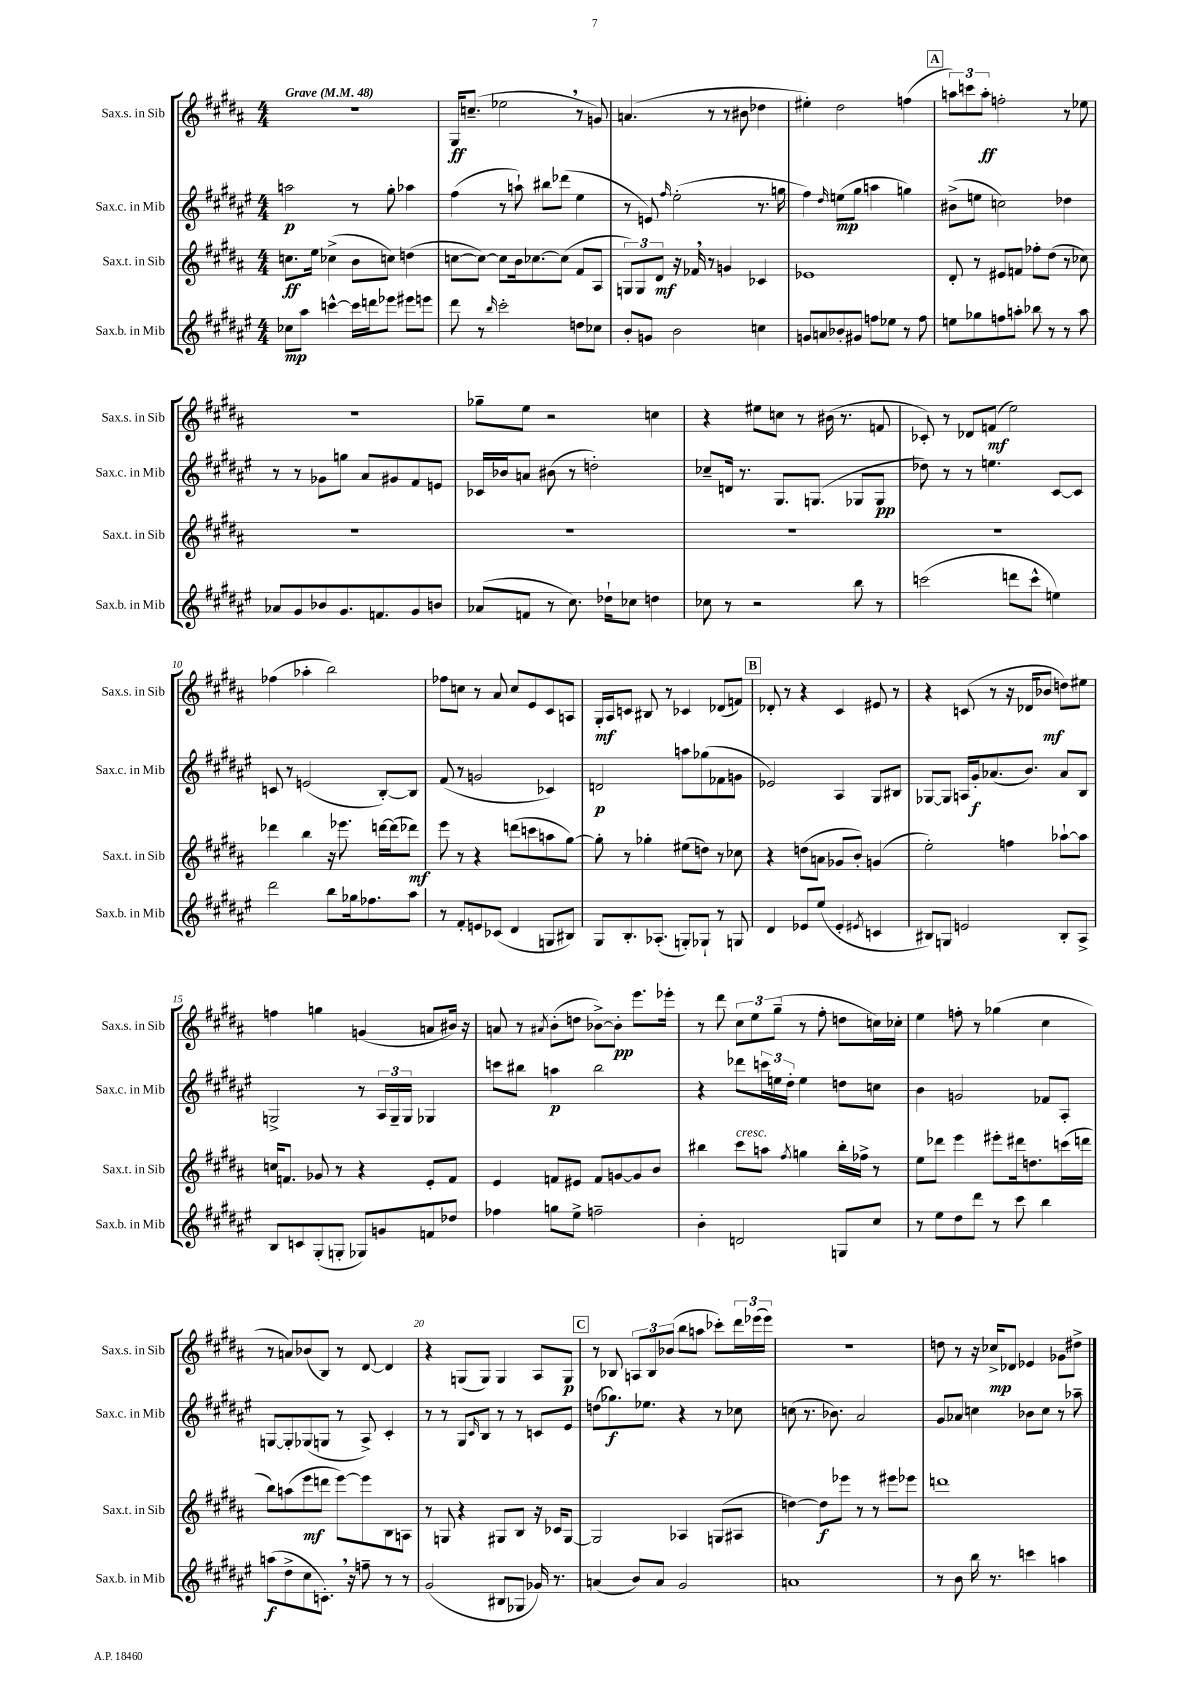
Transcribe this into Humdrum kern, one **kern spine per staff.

**kern	**dynam	**kern	**dynam	**kern	**dynam	**kern	**dynam
*part4	*part4	*part3	*part3	*part2	*part2	*part1	*part1
*staff4	*staff4	*staff3	*staff3	*staff2	*staff2	*staff1	*staff1
*I"Sax.b. in Mib	*	*I"Sax.t. in Sib	*	*I"Sax.c. in Mib	*	*I"Sax.s. in Sib	*
*I'Sax.b. in Mib	*	*I'Sax.t. in Sib	*	*I'Sax.c. in Mib	*	*I'Sax.s. in Sib	*
*clefG2	*	*clefG2	*	*clefG2	*	*clefG2	*
*k[f#c#g#d#a#e#]	*	*k[f#c#g#d#a#]	*	*k[f#c#g#d#a#e#]	*	*k[f#c#g#d#a#]	*
*M4/4	*	*M4/4	*	*M4/4	*	*M4/4	*
*MM48	*	*MM48	*	*MM48	*	*MM48	*
=1	=1	=1	=1	=1	=1	=1	=1
!	!	!	!	!	!	!LO:TX:a:B:t=Grave	!
8cc-X\L	mp	8.ccn\L	ff	2aan\	p	1r	.
8aa#\J	.	.	.	.	.	.	.
.	.	16ee\Jk	.	.	.	.	.
[4cccn^^\	.	(4cc-X^\	.	.	.	.	.
16ccc\LL]	.	8b\L	.	8r	.	.	.
16dddn\J	.	.	.	.	.	.	.
8eee-X\J	.	8ccn\J)	.	8gg#'\	.	.	.
8eee#X\L	.	(4ddn\	.	4aa-X\	.	.	.
8eeen\J	.	.	.	.	.	.	.
=2	=2	=2	=2	=2	=2	=2	=2
8ddd#\	.	[8ccn\L	.	(4ff#\	.	16G#/KL	ff
.	.	.	.	.	.	(8.ccn~/J	.
8r	.	8cc\J_)	.	.	.	.	.
16qqbb/	.	.	.	.	.	.	.
2ccc#'\	.	8cc\L]	.	8r	.	2ee-X,\	.
.	.	16b\k	.	8aan`\)	.	.	.
.	.	[8.cc-X\	.	.	.	.	.
.	.	.	.	8bb#X\L	.	.	.
.	.	(8cc-\J]	.	(8ddd-X\J	.	.	.
8ddn\L	.	8f#/L	.	4ee#\	.	8r	.
8cc-X\J	.	8A#/J	.	.	.	8gn/)	.
=3	=3	=3	=3	=3	=3	=3	=3
8b'/L	.	12Gn/L)	.	8r	.	(4.an/	.
.	.	12G/	.	.	.	.	.
8gn/J	.	.	.	8en/)	.	.	.
.	.	12d#/J	mf	.	.	.	.
.	.	.	.	16qqff#/	.	.	.
2b\	.	16r	.	(2ee#'\	.	.	.
.	.	16f-X,/	.	.	.	.	.
.	.	8r	.	.	.	8r	.
.	.	4gn/	.	.	.	8r	.
.	.	.	.	.	.	8b#X\	.
4ccn\	.	4c-X/	.	8.r	.	4dd-X\	.
.	.	.	.	16ggn\	.	.	.
=4	=4	=4	=4	=4	=4	=4	=4
8gn/L	.	1e-X	.	4ff#\)	.	4ee#X'\)	.
8an/	.	.	.	.	.	.	.
.	.	.	.	16qqdd#/	.	.	.
8b-X'/	.	.	.	(8een\L	mp	2dd#\	.
8g#X/J	.	.	.	8gg#\J	.	.	.
8ffn\L	.	.	.	4aan\	.	.	.
8ee-X\J	.	.	.	.	.	.	.
8r	.	.	.	4ggn\)	.	(4ffn\	.
8ff\	.	.	.	.	.	.	.
!!LO:REH:place=s1:t=A
=5	=5	=5	=5	=5	=5	=5	=5
8een\L	.	8d#'/	.	(8b#X^\L	.	12aan\L)	.
.	.	.	.	.	.	12cccn\	.
8gg-X\	.	8r	.	8een\J	.	.	.
.	.	.	.	.	.	12aa'\J	ff
8ffn\	.	8e#X/L	.	2ccn\)	.	2ffn'\	.
8aan'\J	.	8fn/J	.	.	.	.	.
8bb-X\	.	8ff-X'\L	.	.	.	.	.
8r	.	(8dd#\J	.	.	.	.	.
8r	.	8r	.	4dd-X\	.	8r	.
8aa\	.	8cc-X\)	.	.	.	8ee-X\	.
!!LO:LB:g=z
=6	=6	=6	=6	=6	=6	=6	=6
8a-X/L	.	1r	.	8r	.	1r	.
8g#/	.	.	.	8r	.	.	.
8b-X/	.	.	.	8g-X\L	.	.	.
8.g#/	.	.	.	8ggn\J	.	.	.
.	.	.	.	8a#/L	.	.	.
8.fn/	.	.	.	.	.	.	.
.	.	.	.	8g#X/	.	.	.
8g#/	.	.	.	8f#/	.	.	.
8bn/J	.	.	.	8en/J	.	.	.
=7	=7	=7	=7	=7	=7	=7	=7
(8a-X/L	.	1r	.	16c-X/LL	.	8gg-X~\L	.
.	.	.	.	16b-X/J	.	.	.
8fn/J	.	.	.	8an/J	.	8ee\J	.
8r	.	.	.	(8b#X\	.	2r	.
8.cc#\)	.	.	.	8r	.	.	.
.	.	.	.	2ddn'\)	.	.	.
16dd-X`\KL	.	.	.	.	.	.	.
8cc-X\J	.	.	.	.	.	.	.
4ddn\	.	.	.	.	.	4ccn\	.
=8	=8	=8	=8	=8	=8	=8	=8
8cc-X\	.	1r	.	8cc-X~/L	.	4r	.
8r	.	.	.	16dn/Jk	.	.	.
.	.	.	.	8.r	.	.	.
2r	.	.	.	.	.	8ee#X\L	.
.	.	.	.	8.G#/L	.	8ccn\J	.
.	.	.	.	.	.	8r	.
.	.	.	.	(8.Gn/J	.	.	.
.	.	.	.	.	.	(16b#X\	.
.	.	.	.	.	.	8.r	.
8bb\	.	.	.	8G-X/L	.	.	.
8r	.	.	.	8G-/J	pp	8fn/	.
=9	=9	=9	=9	=9	=9	=9	=9
(2cccn\	.	1r	.	8dd-X\)	.	8c-X'/)	.
.	.	.	.	8r	.	8r	.
.	.	.	.	8r	.	8d-X/L	.
.	.	.	.	4.een\	.	(8fn/J	mf
8dddn\L	.	.	.	.	.	2ee\)	.
8ccc^^\J	.	.	.	.	.	.	.
4een\)	.	.	.	[8c#/L	.	.	.
.	.	.	.	8c#/J]	.	.	.
!!LO:LB:g=z
=10	=10	=10	=10	=10	=10	=10	=10
2ddd#\	.	4ddd-X\	.	8cn/	.	(4ff-X\	.
.	.	.	.	8r	.	.	.
.	.	4bb\	.	(2en/	.	4aa-X'\	.
8bb\L	.	16r	.	.	.	2bb\)	.
.	.	8.eee-X\	.	.	.	.	.
16gg-X\k	.	.	.	.	.	.	.
8.ff-X\	.	.	.	.	.	.	.
.	.	[16dddn\LL	.	[8B'/L)	.	.	.
.	.	(16ddd\J]	.	.	.	.	.
8aa#\J	.	8ddd-X\J)	mf	8B/J]	.	.	.
=11	=11	=11	=11	=11	=11	=11	=11
8r	.	8eee\	.	(8f#/	.	8ff-X\L	.
8f#'/L	.	8r	.	8r	.	8ccn\J	.
8en/	.	4r	.	2gn/	.	8r	.
(8c-X/J	.	.	.	.	.	8a#/	.
4d#/	.	(8dddn\L	.	.	.	8cc/L	.
.	.	8cccn\	.	.	.	8e/	.
8Gn/L	.	8aan\	.	4c-X/)	.	8c#/	.
8B#X/J)	.	[8gg#\J)	.	.	.	8An/J	.
=12	=12	=12	=12	=12	=12	=12	=12
8G#/L	.	8gg#'\]	.	2dn/	p	16G#'/LL	mf
.	.	.	.	.	.	16A#/J	.
8.B'/	.	8r	.	.	.	8cn/J	.
.	.	4gg-X'\	.	.	.	8B#X/	.
(8.A-X'/J	.	.	.	.	.	.	.
.	.	.	.	.	.	8r	.
8Gn'/L)	.	(8ee#X\L	.	8aan\L	.	4c-X/	.
8G-X`/J	.	8ddn\J)	.	(8gg-X\	.	.	.
8r	.	8r	.	8f-X\	.	(8d-X/L	.
8Gn/	.	8cc-X\	.	8gn\J	.	8fn/J)	.
!!LO:REH:place=s1:t=B
=13	=13	=13	=13	=13	=13	=13	=13
4d#/	.	4r	.	2e-X/)	.	8d-X'/	.
.	.	.	.	.	.	8r	.
8e-X/L	.	(8ddn\L	.	.	.	4r	.
(8ee#/J	.	8an\J	.	.	.	.	.
4e-'/	.	8g-X/L	.	4A#/	.	4c#/	.
.	.	8b'/J)	.	.	.	.	.
8qe#X/	.	.	.	.	.	.	.
4cn/	.	(4gn/	.	8G#/L	.	8e#X/	.
.	.	.	.	8B#X/J	.	8r	.
=14	=14	=14	=14	=14	=14	=14	=14
8B#X/L)	.	2ee'\)	.	[8G-X/L	.	4r	.
8Gn/J	.	.	.	8G-/J]	.	.	.
2en/	.	.	.	16An/LL	.	(8cn/	.
.	.	.	.	16g#'/J	f	.	.
.	.	.	.	(8.a-X/	.	8r	.
.	.	4ffn\	.	.	.	16r	.
.	.	.	.	8.b/J)	.	16d-X/KL	.
.	.	.	.	.	.	8b-X/J	mf
8B#'/L	.	[8aa-X`\L	.	8a-/L	.	8ddn\L)	.
8A#^/J	.	8aa-\J]	.	8B/J	.	8ee#X\J	.
!!LO:LB:g=z
=15	=15	=15	=15	=15	=15	=15	=15
8B/L	.	16ccn/KL	.	2Gn^/	.	4ffn\	.
.	.	8.fn/J	.	.	.	.	.
8cn/	.	.	.	.	.	.	.
(8G#'/	.	8g-X/	.	.	.	4ggn\	.
8Gn'/J	.	8r	.	.	.	.	.
8G-X/L)	.	4r	.	8r	.	(4gn/	.
8gn/	.	.	.	24A#/LL	.	.	.
.	.	.	.	24G~/	.	.	.
.	.	.	.	24G/JJ	.	.	.
8fn/	.	8e'/L	.	4G-X/	.	8an/L	.
8dd-X/J	.	8f/J	.	.	.	16b#X/Jk)	.
.	.	.	.	.	.	16r	.
=16	=16	=16	=16	=16	=16	=16	=16
4ff-X\	.	4e/	.	8cccn\L	.	8an/	.
.	.	.	.	8bb#X\J	.	8r	.
.	.	.	.	.	.	8qa#X/	.
8ggn\L	.	8fn/L	.	4aan\	p	(8b'\L	.
8ee#^\J	.	8e#X/J	.	.	.	8ddn\J	.
2ffn~\	.	8f/L	.	2bb#\	.	[8b-X^\L)	.
.	.	[8gn/	.	.	.	8b-'\J]	pp
.	.	8g/]	.	.	.	8.eee\L	.
.	.	8b/J	.	.	.	.	.
.	.	.	.	.	.	16eee-X'\Jk	.
=17	=17	=17	=17	=17	=17	=17	=17
4b'\	.	4bb#X\	.	4r	.	8r	.
.	.	.	.	.	.	8ddd#\	.
!	!	!LO:TX:a:i:t=cresc.	!	!	!	!	!
2dn/	.	8ccc#\L	.	8ddd-X\L	.	12cc#\L	.
.	.	.	.	.	.	12ee\	.
.	.	8aan\J	.	24cccn\L	.	.	.
.	.	.	.	24een\	.	(12gg#~\J	.
.	.	.	.	24dd#'\JJ	.	.	.
.	.	8qff#/	.	.	.	.	.
.	.	4ggn\	.	4ee\	.	8r	.
.	.	.	.	.	.	8ff#'\	.
8Gn/L	.	16bb#'\LL	.	8ddn\L	.	8ddn\L	.
.	.	16ff-X^\JJ	.	.	.	.	.
8cc#/J	.	8r	.	8ccn\J	.	16ccn\L)	.
.	.	.	.	.	.	16cc-X'\JJ	.
=18	=18	=18	=18	=18	=18	=18	=18
8r	.	8ee\L	.	4b\	.	4ee\	.
8ee#\L	.	8ddd-X\J	.	.	.	.	.
8dd#\	.	4eee\	.	2gn/	.	8ffn'\	.
8ddd#\J	.	.	.	.	.	8r	.
8r	.	8eee#X'\L	.	.	.	(4gg-X\	.
8ccc#\	.	16ddd#X\k	.	.	.	.	.
.	.	8.ddn\	.	.	.	.	.
4bb\	.	.	.	8f-X/L	.	4cc#\	.
.	.	(16cccn\L	.	8A#'/J	.	.	.
.	.	16dddn\JJ	.	.	.	.	.
!!LO:LB:g=z
=19	=19	=19	=19	=19	=19	=19	=19
(8aan\L	f	8bb\L)	.	[8Gn/L	.	8r	.
8dd#^\	.	(8aan\	.	8G'/]	.	8an/L)	.
8cc#\	.	8eee\	mf	(8G-X/	.	(8b-X/	.
8.cn',\J)	.	8dddn\J	.	8Gn/J	.	8B/J)	.
.	.	[8eee\L)	.	8r	.	8r	.
16r	.	.	.	.	.	.	.
8ffn~\	.	8eee\]	.	8A#^/)	.	[8d#/	.
8r	.	8B\	.	4c#'/	.	4d#/]	.
8r	.	8An\J	.	.	.	.	.
=20	=20	=20	=20	=20	=20	=20	=20
(2g#/	.	8r	.	8r	.	4r	.
.	.	8Gn/	.	8r	.	.	.
.	.	4r	.	8G#/L	.	(8Gn/L	.
.	.	.	.	16qqc#/	.	.	.
.	.	.	.	8B/J	.	8G/J)	.
8B#X/L	.	8G#X/L	.	8r	.	4G/	.
8G-X/J	.	8B/J	.	8r	.	.	.
16g-X/)	.	16r	.	8cn/L	.	8A#/L	.
8.r	.	16c-X/KL	.	.	.	.	.
.	.	[8G#/J	.	8e#/J	.	8G/J	p
!!LO:REH:place=s1:t=C
=21	=21	=21	=21	=21	=21	=21	=21
(4an/	.	2G#/]	.	(8ddn\L	.	8r	.
.	.	.	.	8.gg-X\)	f	8B-X/	.
8b/L)	.	.	.	.	.	12An/L	.
.	.	.	.	8.ee-X\J	.	.	.
.	.	.	.	.	.	12B-/	.
8a/J	.	.	.	.	.	.	.
.	.	.	.	.	.	(12b-X/J	.
2g#/	.	4A-X/	.	4r	.	8bb\L	.
.	.	.	.	.	.	8aan\J	.
.	.	(8Gn/L	.	8r	.	8ccc-X'\L)	.
.	.	8A#X/J	.	8cc-X\	.	24ddd#\L	.
.	.	.	.	.	.	(24eee-X\	.
.	.	.	.	.	.	24eee-\JJ)	.
=22	=22	=22	=22	=22	=22	=22	=22
1an	.	[4ddn\)	.	(8ccn\	.	1r	.
.	.	.	.	8.r	.	.	.
.	.	8dd\L]	f	.	.	.	.
.	.	.	.	8.b-X\)	.	.	.
.	.	8eee-X\J	.	.	.	.	.
.	.	8r	.	2a#/	.	.	.
.	.	8r	.	.	.	.	.
.	.	8eee#X\L	.	.	.	.	.
.	.	8eee-X\J	.	.	.	.	.
=23	=23	=23	=23	=23	=23	=23	=23
8r	.	1dddn	.	8g#/L	.	8ddn\	.
8b\	.	.	.	8a-X/J	.	8r	.
16bb\	.	.	.	4ccn\	.	16r	.
8.r	.	.	.	.	.	16cc-X^/KL	mp
.	.	.	.	.	.	8d-X/J	.
4cccn\	.	.	.	8b-X\L	.	4e-X/	.
.	.	.	.	8cc\J	.	.	.
4aan\	.	.	.	8r	.	8g-X\L	.
.	.	.	.	8aa-X~\	.	8dd#X^\J	.
==	==	==	==	==	==	==	==
*-	*-	*-	*-	*-	*-	*-	*-
